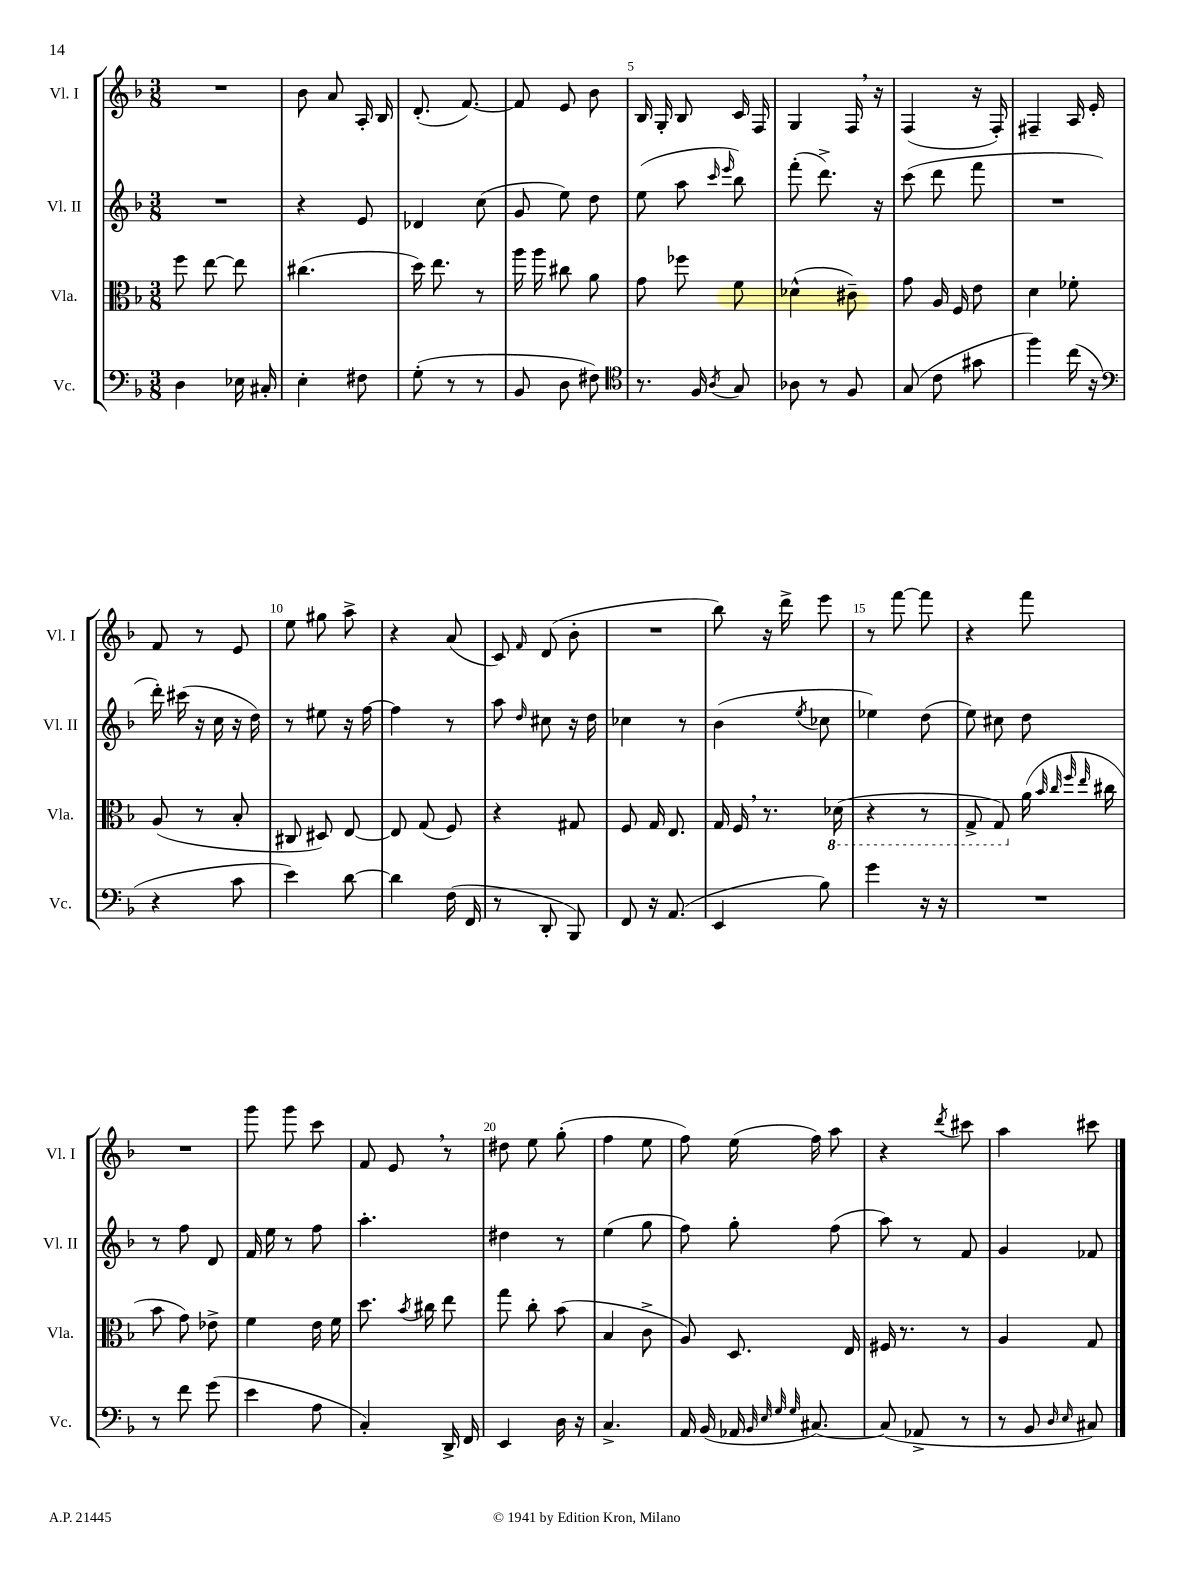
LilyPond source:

<<
\new StaffGroup <<
\new Staff = "s0" \with { instrumentName = "Vl. I" shortInstrumentName = "Vl. I" } {
    \clef treble \key f \major \numericTimeSignature \time 3/8
    \autoBeamOff R4. |
    bes'8 a'8 a16-. bes16 |
    d'8.-.( f'8.~) |
    f'8 e'8 bes'8 |
    bes16 g16-. bes8 c'16 f16 |
    g4 f16 \breathe r16 |
    f4( r16 f16-.) |
    fis4-- a16 e'16-. |
    f'8 r8 e'8 |
    e''8 gis''8 a''8-> |
    r4 a'8( |
    c'8) \grace { f'16 } d'8( bes'8-. |
    R4. |
    bes''8) r16 d'''16-> e'''8 |
    r8 f'''8~ f'''8 |
    r4 f'''8 |
    R4. |
    g'''8 g'''8 c'''8 |
    f'8 e'8 \breathe r8 |
    dis''8 e''8 g''8-.( |
    f''4 e''8 |
    f''8) e''16( f''16) a''8 |
    r4 \acciaccatura { d'''8 } cis'''8 |
    a''4 cis'''8 \bar "|." |
}
\new Staff = "s1" \with { instrumentName = "Vl. II" shortInstrumentName = "Vl. II" } {
    \clef treble \key f \major \numericTimeSignature \time 3/8
    \autoBeamOff R4. |
    r4 e'8 |
    des'4 c''8( |
    g'8 e''8) d''8 |
    e''8( a''8 \grace { c'''16 e'''16 } bes''8) |
    f'''8-.( d'''8.->) r16 |
    c'''8( d'''8 f'''8 |
    R4. |
    d'''16-.) cis'''16( r16 c''16 r16 d''16) |
    r8 eis''8 r16 f''16~ |
    f''4 r8 |
    a''8 \grace { d''16 } cis''8 r16 d''16 |
    ces''4 r8 |
    bes'4( \acciaccatura { e''8 } ces''8 |
    ees''4) d''8( |
    e''8) cis''8 d''8 |
    r8 f''8 d'8 |
    f'16 e''16 r8 f''8 |
    a''4.-. |
    dis''4 r8 |
    e''4( g''8 |
    f''8) g''8-. f''8( |
    a''8) r8 f'8 |
    g'4 fes'8 \bar "|." |
}
\new Staff = "s2" \with { instrumentName = "Vla." shortInstrumentName = "Vla." } {
    \clef alto \key f \major \numericTimeSignature \time 3/8
    \autoBeamOff f''8 e''8~ e''8 |
    cis''4.( |
    d''16) e''8. r8 |
    a''16 a''16 cis''8 a'8 |
    g'8 fes''8 f'8 |
    des'4-^( cis'8--) |
    g'8 a16 f16 e'8 |
    d'4 fes'8-. |
    a8( r8 bes8-. |
    cis8 dis8) e8~ |
    e8 g8( f8) |
    r4 gis8 |
    f8 g16 e8. |
    g16 f16 \breathe r8. \ottava #-1 des16( |
    r4 r8 |
    g,8-> g,8) \ottava #0 a'16( \grace { bes'32 c''32 f''32 e''32 } cis''16 |
    bes'8 g'8) ees'8-> |
    f'4 e'16 f'16 |
    d''8. \acciaccatura { bes'8 } cis''16 e''8 |
    g''8 c''8-. bes'8( |
    bes4 c'8-> |
    a8) d8. e16 |
    fis16 r8. r8 |
    a4 g8 \bar "|." |
}
\new Staff = "s3" \with { instrumentName = "Vc." shortInstrumentName = "Vc." } {
    \clef bass \key f \major \numericTimeSignature \time 3/8
    \autoBeamOff d4 ees16 cis16-. |
    e4-. fis8 |
    g8-.( r8 r8 |
    bes,8 d8 fis8) |
    \clef tenor r8. f16 \acciaccatura { a8 } g8 |
    aes8 r8 f8 |
    g8( c'8 gis'8 |
    f''4) c''16( r16 |
    \clef bass r4 c'8 |
    e'4) d'8~ |
    d'4 f16( f,16 |
    r8 d,8-. bes,,8) |
    f,8 r16 a,8.( |
    e,4 bes8) |
    g'4 r16 r16 |
    R4. |
    r8 f'8 g'8( |
    e'4 a8 |
    c4-.) d,16-> f,16 |
    e,4 d16 r16 |
    c4.-> |
    a,16 bes,16( aes,16 \grace { bes,32 e32 g32 g32 } cis8.~) |
    cis8( aes,8-> r8 |
    r8 bes,8 \grace { d16 e16 } cis8) \bar "|." |
}
>>
>>
\layout { \context { \Score \override BarNumber.break-visibility = ##(#f #t #t) barNumberVisibility = #(every-nth-bar-number-visible 5) } }
